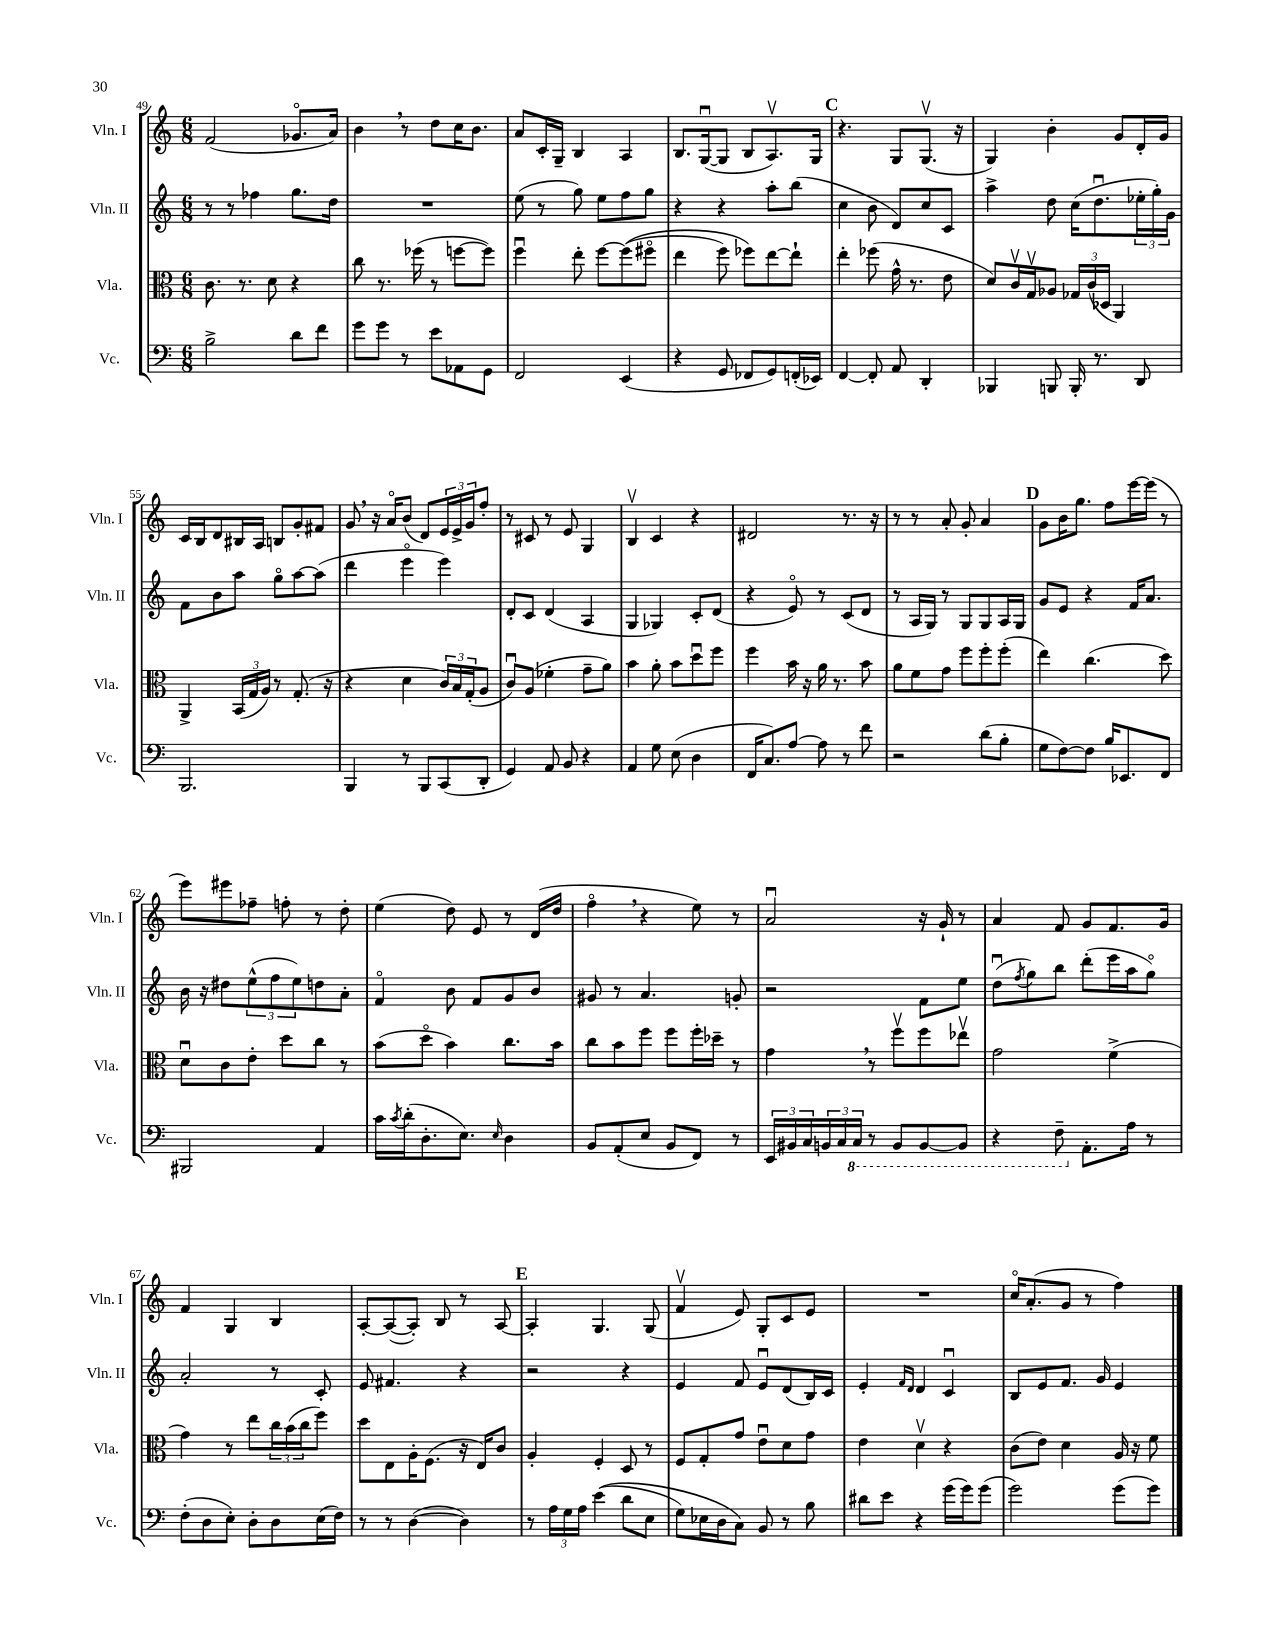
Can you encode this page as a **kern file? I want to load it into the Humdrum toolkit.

**kern	**kern	**kern	**kern
*staff4	*staff3	*staff2	*staff1
*clefF4	*clefC3	*clefG2	*clefG2
*k[]	*k[]	*k[]	*k[]
*M6/8	*M6/8	*M6/8	*M6/8
2B^	8.c	8r	(2f
.	.	8r	.
.	8.r	.	.
.	.	4ff-	.
.	8d	.	.
8d	4r	8.gg	8.g-o
8f	.	.	.
.	.	16dd	16a)
=	=	=	=
8g	8cc	2.r	4b
8g	8.r	.	.
8r	.	.	8r
.	(16ff-	.	.
8e	8r	.	8dd
8AA-	[8ff	.	16cc
.	.	.	8.b
8GG	8ff])	.	.
=	=	=	=
2FF	4ffu	(8ee	8a
.	.	8r	16c'
.	.	.	16G~
.	8ee'	8gg)	4B
.	[8ff	8ee	.
(4EE	&((8ff]	8ff	4A
.	8ff#o	8gg	.
=	=	=	=
4r	4ee	4r	8.B
.	.	.	([16Gu
8GG	8ff)	4r	8G]
8FF-	8ff-&)	.	8B
8GG)	[8ee	8aa'	8.Av)
(16FF'	8ee`]	(8bb	.
16EE-)	.	.	16G
=	=	=	=
[4FF	4ee'	4cc	4.r
8FF']	(8ff-	8b	.
8AA	16g^^	8d)	8G
.	8.r	.	.
4DD'	.	8cc	(8.Gv
.	8e	8c	.
.	.	.	16r
=	=	=	=
4BBB-	8d)	4aa^	4G)
.	16cv	.	.
.	16Gv	.	.
8BBB	8A-	8dd	4b'
16BBB'	24G-	(16cc	.
.	(24c	.	.
8.r	.	8.ddu	.
.	24D-	.	.
.	4AA)	.	8g
8DD	.	24ee-'	16d'
.	.	24gg')	.
.	.	.	16g
.	.	24g	.
=	=	=	=
2.BBB	4AA^	8f	16c
.	.	.	16B
.	.	8b	8d
.	(24BB	8aa	16B#
.	24G	.	.
.	.	.	16A
.	24A)	.	.
.	8r	8ggo	8B
.	(8.G'	[8aa	8g'
.	.	(8aa]	8f#
.	16r	.	.
=	=	=	=
4BBB	4r	4ddd	8g
.	.	.	16r
.	.	.	16ao
8r	4d	4eeeo	(8b
8BBB	.	.	8d)
(8CC	24c)	4eee)	24e
.	24B	.	24e^
.	(24G'	.	24g
8DD'	8A	.	8ff'
=	=	=	=
4GG)	8cu)	8d'	8r
.	(8A	8c	8c#
8AA	4f-'	(4d	8r
8BB	.	.	8e
4r	8g~	4A	4G
.	8a)	.	.
=	=	=	=
4AA	4b	4G	4Bv
8G	8a'	4G-)	4c
(8E	8b	.	.
4D	8ddu	8c'	4r
.	8ff	(8d	.
=	=	=	=
16FF	4ff	4r	2d#
8.C)	.	.	.
[8A	16b	8eo)	.
.	16r	.	.
8A]	16a	8r	.
.	8.r	.	.
8r	.	(8c	8.r
8f	8b	8d	.
.	.	.	16r
=	=	=	=
2r	8a	8r	8r
.	8f	16A	8r
.	.	16G)	.
.	8g	8r	8a'
.	8ff	8G	8g'
(8d	8ff'	8G	4a
8B'	(8ff'	16A	.
.	.	16G	.
=	=	=	=
8G	4ee)	8g	8g
[8F)	.	8e	16b
.	.	.	8.gg
8F]	(4.cc	4r	.
16B	.	.	8ff
8.EE-	.	.	.
.	.	16f	[16eee
.	.	8.a	(16eee]
8FF	8dd)	.	8r
=	=	=	=
2BBB#	8du	16b	8eee)
.	.	16r	.
.	8c	8dd#	8eee#
.	8e'	(12ee^^	8ff-~
.	.	12ff	.
.	8dd	.	8ff'
.	.	12ee)	.
4AA	8cc	8dd	8r
.	8r	8a'	8dd'
=	=	=	=
16c	(8b	4fo	(4ee
8qc	.	.	.
(16d'	.	.	.
8.D'	8ddo	.	.
.	4b)	8b	8dd)
8.E)	.	.	.
.	.	8f	8e
16qqE	.	.	.
4D	8.cc	8g	8r
.	.	8b	(16d
.	16b	.	16dd
=	=	=	=
8BB	8cc	8g#	4ffo
(8AA'	8b	8r	.
8E	8ff	4.a	4r
8BB	8ff	.	.
8FF)	16ff'	.	8ee)
.	16dd-~	.	.
8r	8r	8g'	8r
=	=	=	=
24EE	4g	2r	2au
24BB#	.	.	.
24C	.	.	.
24BB	.	.	.
24C	.	.	.
24CC	.	.	.
8r	8r	.	.
8BBB	8ffv	.	.
[8BBB	8ff	8f	16r
.	.	.	16g`
8BBB]	8ee-v	8ee	8r
=	=	=	=
4r	2g	(8ddu	4a
.	.	8qff	.
.	.	8gg)	.
8FF~	.	8bb	8f
8.AA'	.	(8ddd'	8g
.	(4f^	16eee	8.f
16A	.	16aa	.
8r	.	8ggo)	.
.	.	.	16g
=	=	=	=
(8F'	4g)	2a'	4f
8D	.	.	.
8E')	8r	.	4G
8D'	8ee	.	.
8D	24cc	8r	4B
.	(24b	.	.
.	24cc	.	.
(16E	8ff)	8c'	.
16F)	.	.	.
=	=	=	=
8r	8dd	8e	[8A'
8r	8E	4.f#	(8A_
([4D	16A'	.	8A'])
.	(8.F	.	.
.	.	.	8B
4D])	16r	4r	8r
.	16E)	.	.
.	8c	.	[8A
=	=	=	=
8r	4A'	2r	4A']
24A	.	.	.
24G	.	.	.
24A	.	.	.
&((4e	4F'	.	4.G
8d	8D	4r	.
8E	8r	.	(8G
=	=	=	=
8G)	8F	4e	4fv
16E-	8G'	.	.
16D	.	.	.
8C&)	8g	8f	8e)
8BB	8eu	8eu	8G'
8r	8d	(8d	8c
8B	8g	16B)	8e
.	.	16c	.
=	=	=	=
8d#	4e	4e'	2.r
8e	.	.	.
.	.	16qqf	.
.	.	16qqd	.
4r	4dv	4d	.
(16g	4r	4cu	.
16g)	.	.	.
(8g	.	.	.
=	=	=	=
2g)	(8c	8B	16cco
.	.	.	(8.a'
.	8e)	8e	.
.	4d	8.f	8g
.	.	.	8r
.	.	16g	.
(8g	16A	4e	4ff)
.	16r	.	.
8g)	8f	.	.
==	==	==	==
*-	*-	*-	*-
